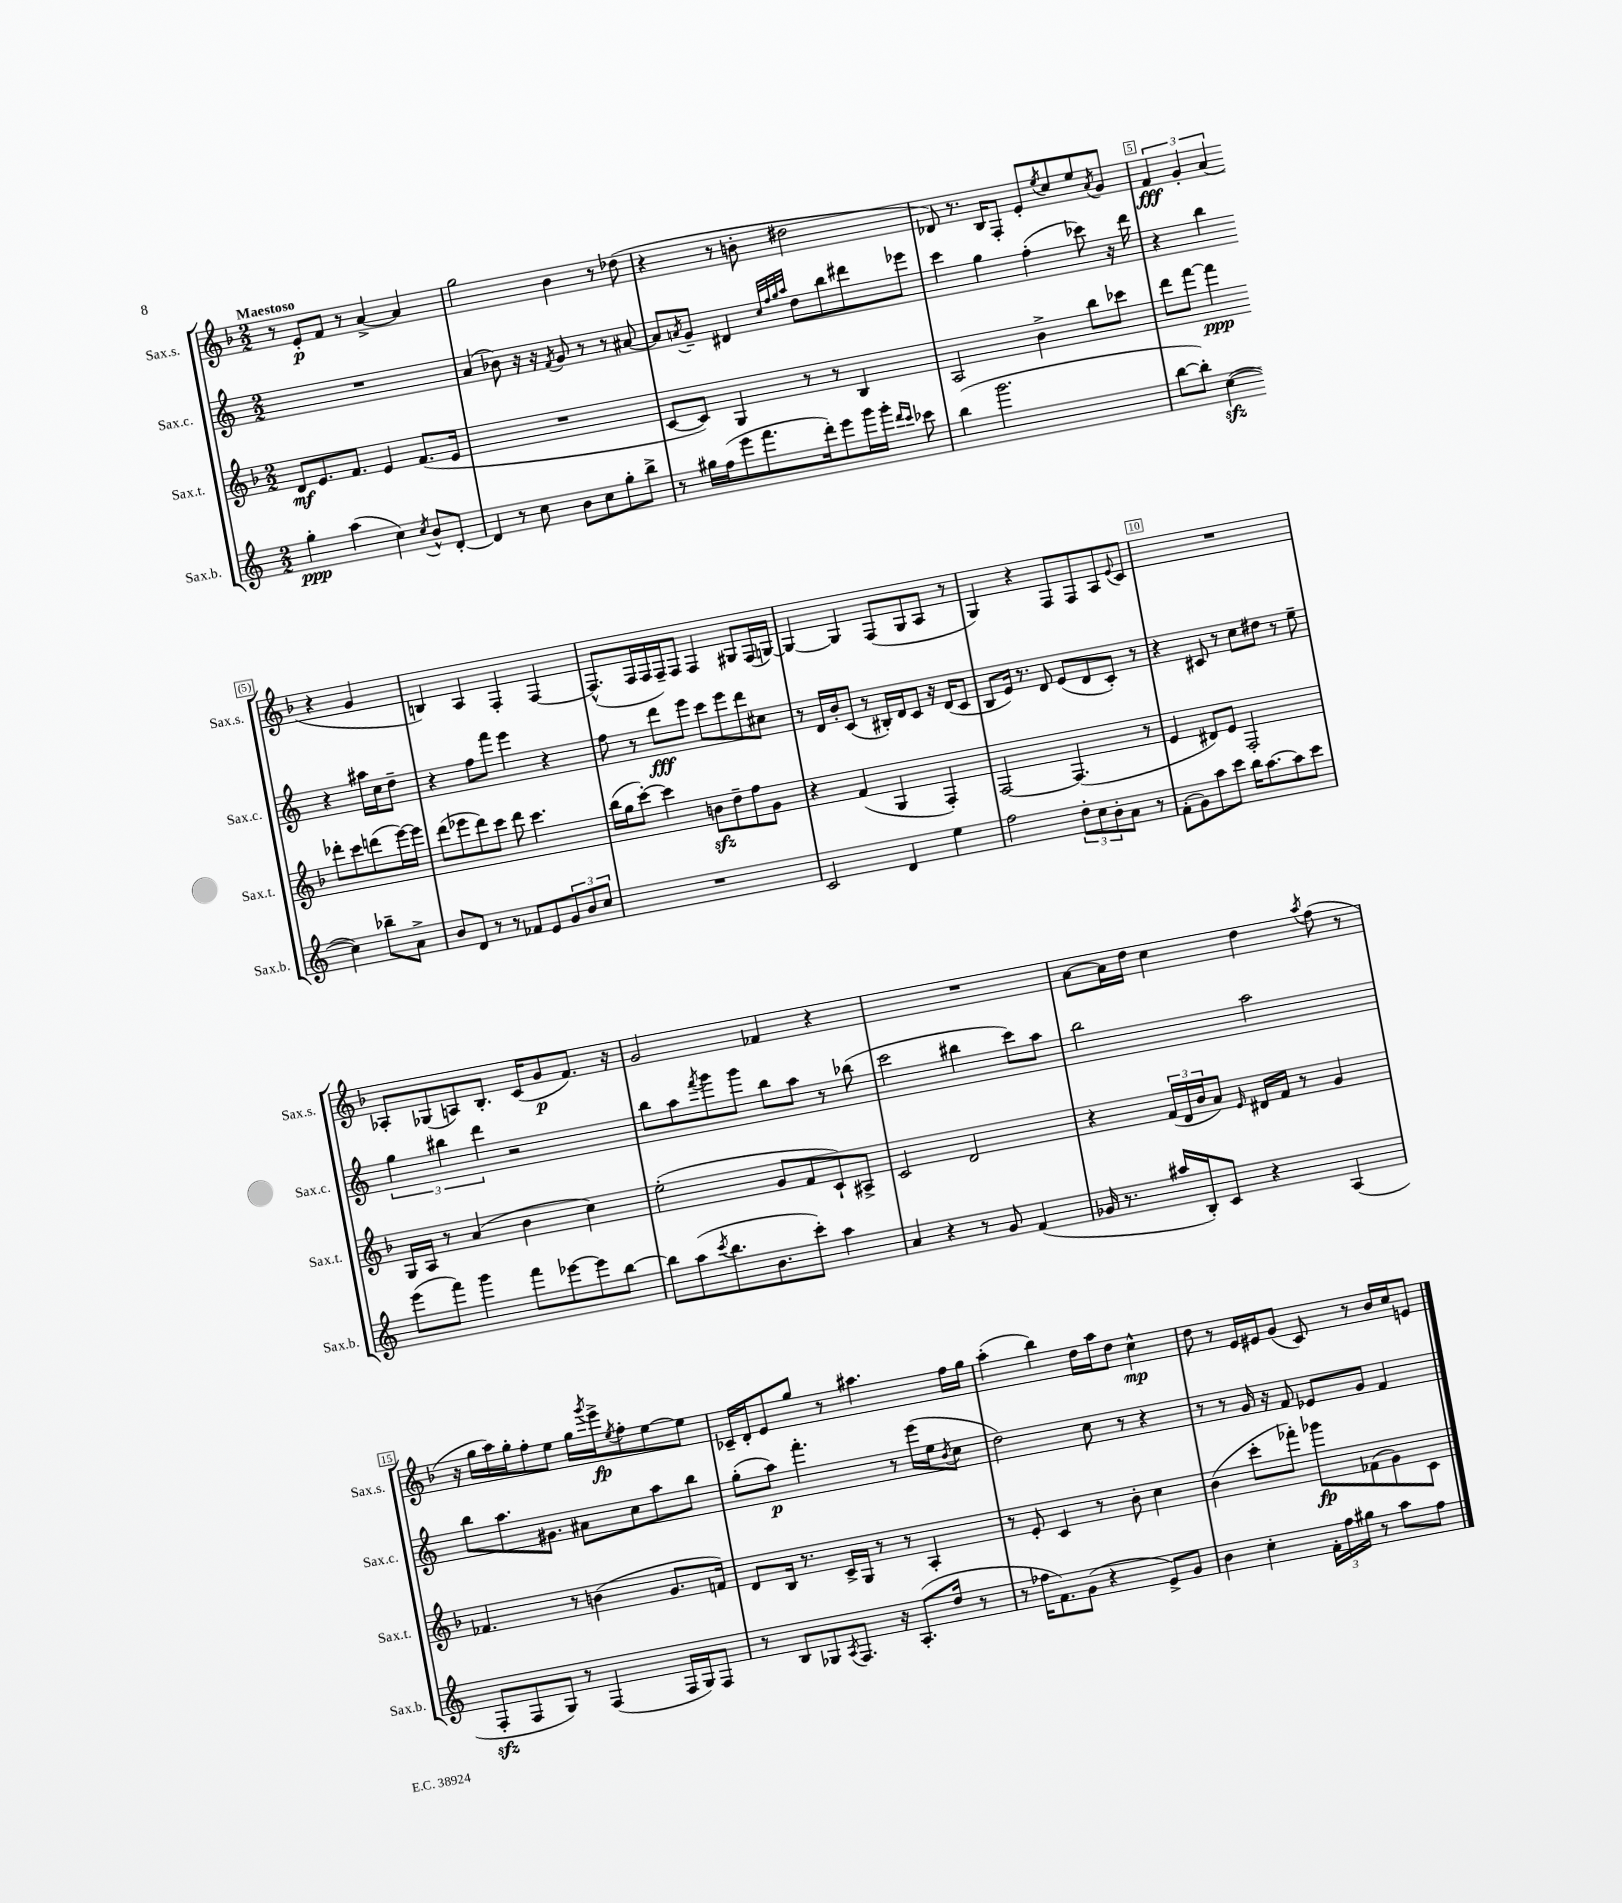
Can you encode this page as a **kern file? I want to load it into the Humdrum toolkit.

**kern	**kern	**kern	**kern
*staff4	*staff3	*staff2	*staff1
*clefG2	*clefG2	*clefG2	*clefG2
*k[]	*k[b-]	*k[]	*k[b-]
*M2/2	*M2/2	*M2/2	*M2/2
4gg'\	8d/L	1r	8r
.	8.e/	.	8e'/L
(4aa\	.	.	8f/J
.	8.f/J	.	.
.	.	.	8r
4cc\)	4e/	.	[4a^/
8qcc/	.	.	.
8b^^/L	(8.f/L	.	4a/]
[8d'/J	.	.	.
.	16e/Jk	.	.
=	=	=	=
4d/]	1r	(4a/	2gg\
8r	.	8b-\)	.
8cc\	.	16r	.
.	.	16r	.
.	.	8qf/	.
8b\L	.	8g/	4b-\
8cc\	.	8r	.
8gg'\	.	8r	8r
8bb^\J	.	[8a#/	(8dd-\
=	=	=	=
8r	[8c/L	8a#/]L	4r
.	.	8qa/	.
16gg#\LL	8c/]J)	8g~/J	.
(16ff\J	.	.	.
8eee\	4G/	4d#/	8r
8.fff\	.	.	8b'\
.	.	32qqcc/LLL	.
.	.	32qqff/	.
.	.	32qqgg/	.
.	.	32qqaa/JJJ	.
.	8r	8dd\L	2dd#\
16ddd'\k)	.	.	.
8eee\	8r	8bb\	.
16ggg\L	4B-/	8ddd#\	.
16ggg'\JJ	.	.	.
16qqddd/LL	.	.	.
16qqccc/JJ	.	.	.
8ccc-\	.	8eee-\J	.
=	=	=	=
(4bb\	2A/	4ccc\	8d-/)
.	.	.	8.r
2.ggg\	.	4gg\	.
.	.	.	16B-/LK
.	.	.	8F'/J
.	4b-^\	(4ff'\	8e'/L
.	.	.	8qee/
.	.	.	8cc/
.	8bb-\L	8ccc-\)	8ee/
.	.	.	8qa/
.	8ccc-\J	16r	8g/J
.	.	16ddd\	.
=	=	=	=
[8bb\L	8ddd\L	4r	6f/
8bb'\]J)	[8fff\J	.	.
.	.	.	6g'/
([4cc\	4fff\]	4bb\	.
.	.	.	(6a/
4cc\])	8ddd-'\L	4r	4r
.	8ccc\	.	.
8bb-~\L	(8ddd\	16aa#\LL	4g/
.	.	16cc\J	.
8a^\J	[16eee\L)	8dd~\J	.
.	16eee\]JJ	.	.
=	=	=	=
8b/L	(8ddd\L	4r	4B/)
8d/J	8eee-\	.	.
8r	8ddd\)	8ff\L	4A/
8r	8ccc\J	8fff\J	.
8f-/L	8ddd\	4eee\	4F'/
8e/	4.ccc\	.	.
12g/	.	4r	[4F/
12b/	.	.	.
12cc/J	.	.	.
=	=	=	=
1r	(16bb-\LL	8ff\	(8.F^^/]L
.	16gg\J	.	.
.	[8ccc'\J)	8r	.
.	.	.	16F/L
.	4ccc\]	8ddd\L	16F/
.	.	.	16F~/J)
.	.	8eee\J	8F/J
.	8b\L	8ccc\L	4F/
.	8dd~\	8eee\	.
.	8ff\	8ddd\	8G#/L
.	8g\J	8cc#\J	(16F/L
.	.	.	[16G/JJ)
=	=	=	=
2c/	4r	8r	4G/_
.	.	16d/LL	.
.	.	16b'/J	.
.	(4f/	(8c/J	4G/]
.	.	8r	.
4d/	4G/	16B#'/LL)	(8F/L
.	.	16d/J	.
.	.	8c/J	8G/
4ee\	4F'/)	16r	8A/J
.	.	(16d/LK	.
.	.	8c/J	8r
=	=	=	=
2ff\	[2F/	8B/L	4G/)
.	.	16e/Jk)	.
.	.	8.r	.
.	.	.	4r
.	.	8d/	.
12dd'\L	(4.F/]	(8e/L	8F/L
12cc\	.	.	.
.	.	8d/	8F/
12b'\	.	.	.
8a\J	.	8c'/J)	8A/
.	.	.	8qqe/
8r	8r	8r	8c/J
=	=	=	=
(8f'\L	4e/	4r	1r
8g\)	.	.	.
8aa\	8d#/L)	8c#/	.
8ccc\J	8e/J	8r	.
16bb\LK	2F'/	8cc\L	.
[8.aa\	.	.	.
.	.	8dd#\J	.
8aa\]	.	8r	.
8ccc\J	.	8ee~\	.
=	=	=	=
(8eee\L	16G/LL	6gg\	8A-'/L
.	16A/JJ	.	.
8fff\J)	8r	.	(8G-/
.	.	6bb#\	.
4ggg\	(4a/	.	8A/)
.	.	6ddd\	.
.	.	.	8.B-'/J
8fff\L	4b-\	2r	.
.	.	.	(16c/LK
[8eee-\	.	.	8g/
8eee-\]	4cc\)	.	8.f/J)
[8bb\J	.	.	.
.	.	.	16r
=	=	=	=
8bb\]L	(2ee'\	8bb\L	2g/
(8aa\	.	8aa\	.
8qccc/	.	8qfff/	.
8.bb\	.	8ggg\	.
.	.	8ggg\J	.
8.b\	.	.	.
.	8g/L	8bb\L	4f-/
8ccc'\J)	8f/	8aa\J	.
4aa\	8c`/)	8r	4r
.	8A#^/J	(8bb-\	.
=	=	=	=
4a/	2c/	2ccc\	1r
4r	.	.	.
8r	2d/	4bb#\	.
8g/	.	.	.
(4f/	.	8ccc\L)	.
.	.	8aa\J	.
=	=	=	=
16g-/	4r	2bb\	[8a\L
8.r	.	.	.
.	.	.	16a\]L
.	.	.	16dd\JJ
16aa#/LL	(24f/LL	.	4cc\
.	24d/	.	.
16B'/J)	.	.	.
.	24b-/J	.	.
8c/J	8a/J)	.	.
.	16qqe/	.	.
4r	16d#/LL	2aa\	4dd\
.	16f/JJ	.	.
.	8r	.	.
.	.	.	8qaa/
(4A/	4g/	.	(8ff\
.	.	.	8r
=	=	=	=
8F'/L	4.f-/	8bb\L	16r
.	.	.	16gg\LL
8F/	.	8.aa\	16aa\)
.	.	.	16gg'\J
8G/J)	.	.	8ff'\
.	.	8.g#\J	.
8r	8r	.	8ee\J
(4F/	(4b\	8a#\L	16gg\LL
.	.	.	8qggg/
.	.	.	16eee^\J
.	.	.	8qee/
.	.	8cc\	8ff'\
16F/LL	8.g/L	8aa\	[8ee\
16G/J)	.	.	.
8F/J	.	8bb\J	8ee\]J
.	16f/Jk)	.	.
=	=	=	=
8r	8d/L	(8gg'\L	16c-~/LL
.	.	.	16d'/J
8B/L	16B-/Jk	8aa\J)	8e/
.	8.r	.	.
8G-/	.	4.fff'\	8gg/J
8qA/	.	.	.
8.F/J	16c^/LL	.	8r
.	16G/JJ	.	.
.	8r	.	4.aa#\
16r	.	.	.
(8.A'/L	8r	8r	.
.	4A'/	(16eee\LL	.
16dd/Jk	.	16ee\J	.
.	.	8qb/	.
8r	.	8cc\J	16ff\LL
.	.	.	16gg\JJ
=	=	=	=
8r	8r	2dd\)	(4aa'\
16ff-\LK	8e'/	.	.
8.f\)	.	.	.
.	4c/	.	4bb-\)
(8g\J	.	.	.
4r	8r	8cc\	16dd\LL
.	.	.	16aa\J
.	8b-'\	8r	8dd\J
8e^/L)	4cc\	4r	4cc^^\
8g/J	.	.	.
=	=	=	=
4b\	(4b-\	8r	8dd\
.	.	8r	8r
4cc'\	8ccc'\L	16g/	16e/LL
.	.	16r	16e#/J
.	8fff-'\J)	8f/	(8g/J
24f'\LL	8ggg-\L	8e-/L	8c/)
24ff\	.	.	.
24gg#\JJ	.	.	.
8r	(8f-\	8g/J	8r
8aa\L	8g\)	4f/	16b-/LL
.	.	.	16cc/J
8ff\J	8c\J	.	8e/J
==	==	==	==
*-	*-	*-	*-
